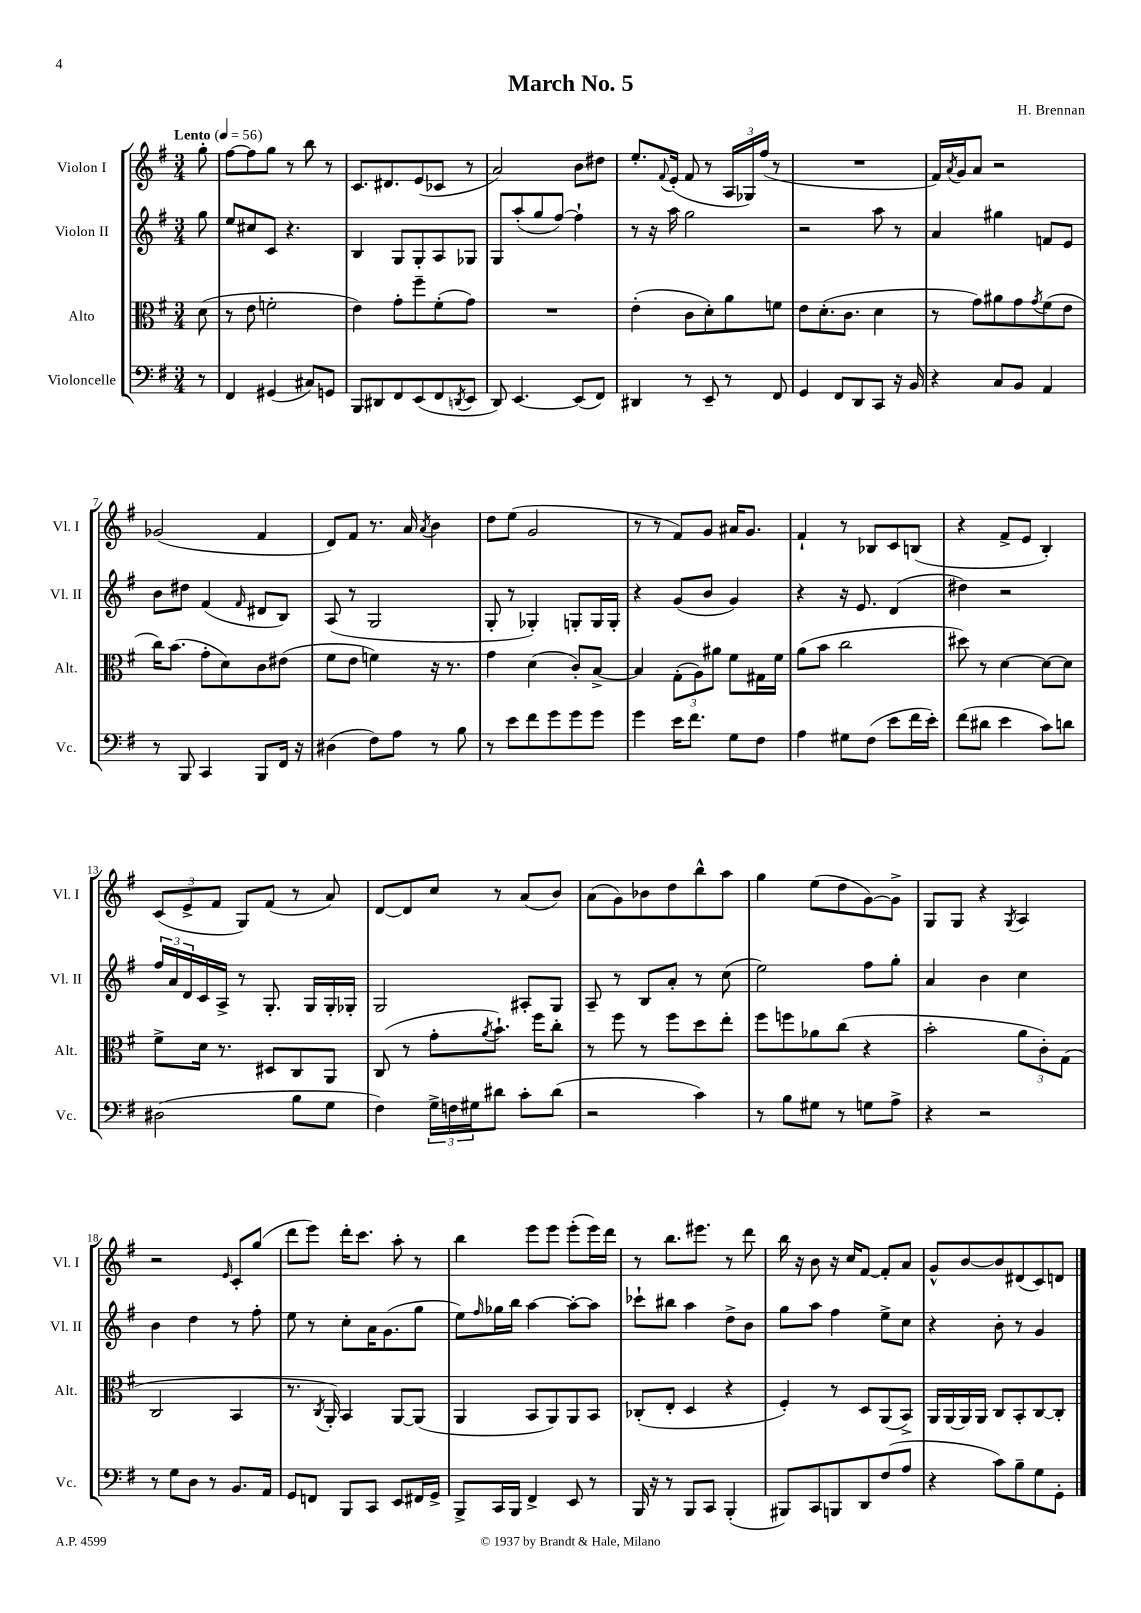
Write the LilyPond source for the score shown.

\header { title = "March No. 5" composer = "H. Brennan" }
<<
\new StaffGroup <<
\new Staff = "s0" \with { instrumentName = "Violon I" shortInstrumentName = "Vl. I" } {
    \clef treble \key g \major \numericTimeSignature \time 3/4 \partial 8 \tempo "Lento" 4 = 56
    g''8-. |
    fis''8~ fis''8 g''8 r8 b''8 r8 |
    c'8. dis'8. e'8( ces'8 r8 |
    a'2) b'8 dis''8 |
    e''8.-. \appoggiatura { fis'8 } e'16-.( fis'8 r8 \tuplet 3/2 { a16 ges16) fis''16( } r8 |
    R2. |
    fis'16) \acciaccatura { a'8 } g'16 a'8 r2 |
    ges'2( fis'4 |
    d'8) fis'8 r8. a'16 \acciaccatura { a'8 } b'4 |
    d''8 e''8( g'2 |
    r8 r8 fis'8) g'8 ais'16 g'8. |
    fis'4-! r8 bes8 c'8 b8( |
    r4 fis'8-> e'8 b4-.) |
    \tuplet 3/2 { c'8( e'8-> fis'8 } g8) fis'8( r8 a'8) |
    d'8~ d'8 c''8 r8 a'8( b'8) |
    a'8( g'8) bes'8 d''8 b''8-^ a''8 |
    g''4 e''8( d''8 g'8~) g'8-> |
    g8 g8 r4 \acciaccatura { g8 } a4 |
    r2 \grace { e'16 } c'8-. g''8( |
    d'''8 e'''8) d'''16-. c'''8. a''8-. r8 |
    b''4 e'''8 e'''8 e'''8-.( e'''16) d'''16 |
    r8 b''8. eis'''8. r8 d'''8 |
    b''16 r16 b'8 r16 c''16 fis'8~ fis'8-. a'8 |
    g'8-^ b'8~ b'8 dis'8( c'8) d'8 \bar "|." |
}
\new Staff = "s1" \with { instrumentName = "Violon II" shortInstrumentName = "Vl. II" } {
    \clef treble \key g \major \numericTimeSignature \time 3/4 \partial 8
    g''8 |
    e''8 cis''8 c'8 r4. |
    b4 g8 g8-. a8 ges8 |
    g8 a''8-.( g''8 fis''8~) fis''4-! |
    r8 r16 a''16 g''2 |
    r2 a''8 r8 |
    a'4 gis''4 f'8 e'8 |
    b'8 dis''8 fis'4( \grace { fis'16 } dis'8 b8) |
    a8( r8 g2 |
    g8-. r8 ges4-.) g8-. g16 g16-. |
    r4 g'8( b'8 g'4) |
    r4 r16 e'8. d'4( |
    dis''4) r2 |
    \tuplet 3/2 { fis''16 a'16 d'16 } c'16 a16-> r8 g8.-. g16 g16-. ges16-. |
    g2 ais8-. g8 |
    a8-- r8 b8 a'8-. r8 c''8( |
    e''2) fis''8 g''8-. |
    a'4 b'4 c''4 |
    b'4 d''4 r8 fis''8-. |
    e''8 r8 c''8-. a'16 g'8.( g''8 |
    e''8) \grace { fis''16 } ges''16 b''16 a''4~ a''8~-. a''8 |
    ces'''8-! bis''8 a''4 d''8-> b'8 |
    g''8 a''8 fis''4 e''8-> c''8 |
    r4 b'8-. r8 g'4 \bar "|." |
}
\new Staff = "s2" \with { instrumentName = "Alto" shortInstrumentName = "Alt." } {
    \clef alto \key g \major \numericTimeSignature \time 3/4 \partial 8
    d'8( |
    r8 e'8 f'2-. |
    e'4) g'8-. fis''8-- fis'8-.( g'8) |
    R2. |
    e'4-.( c'8 d'8-.) a'8 f'8 |
    e'8 d'8.-.( c'8. d'4 |
    r8 g'8) ais'8 g'8 \acciaccatura { g'8 } fis'8( e'8 |
    c''16) b'8.( g'8-. d'8) c'8 eis'8( |
    fis'8 e'8 f'4) r16 r8. |
    g'4 d'4( c'8-.) b8~-> |
    b4 \tuplet 3/2 { g8-.( a8) ais'8 } fis'8 gis16 fis'16 |
    a'8( b'8 c''2 |
    dis''8) r8 d'4~ d'8~ d'8 |
    fis'8-> d'16 r8. dis8 c8 a,8 |
    c8( r8 g'8-. \acciaccatura { a'8 } b'8.-!) fis''16 c''8-. |
    r8 fis''8 r8 fis''8 d''8 e''8-. |
    fis''8 f''8 aes'8 c''8( r4 |
    b'2-. \tuplet 3/2 { a'8 c'8-.) g8( } |
    c2 b,4 |
    r8. \acciaccatura { c8 } a,16-.) b,4 a,8~ a,8( |
    a,4 b,8 a,8) a,8 b,8 |
    ces8-.( e8-. d4 r4 |
    fis4-.) r8 d8 a,8( b,8->) |
    a,16 a,16~ a,16 a,16 c8 b,8-. c8~ c8-. \bar "|." |
}
\new Staff = "s3" \with { instrumentName = "Violoncelle" shortInstrumentName = "Vc." } {
    \clef bass \key g \major \numericTimeSignature \time 3/4 \partial 8
    r8 |
    fis,4 gis,4( cis8) g,8 |
    b,,8 dis,8 fis,8 e,8( fis,8 \acciaccatura { d,8 } e,8 |
    d,8) e,4.~ e,8( fis,8) |
    dis,4 r8 e,8-- r8 fis,8 |
    g,4 fis,8 d,8 c,8 r16 b,16 |
    r4 c8 b,8 a,4 |
    r8 b,,8 c,4 b,,8 fis,16 r16 |
    dis4( fis8) a8 r8 b8 |
    r8 e'8 fis'8 g'8 g'8 g'8 |
    g'4 e'16 fis'8. g8 fis8 |
    a4 gis8 fis8( e'8 fis'16 e'16-.) |
    fis'8( dis'8 e'4 c'8) d'8 |
    dis2( b8 g8 |
    fis4) \tuplet 3/2 { g16-> f16 gis16 } dis'8 c'8-. dis'8( |
    r2 c'4) |
    r8 b8 gis8 r8 g8 a8-> |
    r4 r2 |
    r8 g8 d8 r8 b,8. a,16 |
    g,8 f,8 b,,8 c,8 e,8 fis,16 g,16-> |
    b,,8-> c,16 b,,16 fis,4-> e,8 r8 |
    b,,16 r16 r8 b,,8 c,8 b,,4-.( |
    bis,,8) c,8 b,,8 d,8 fis8( a8 |
    r4 c'8) b8-- g8 g,8-. \bar "|." |
}
>>
>>
